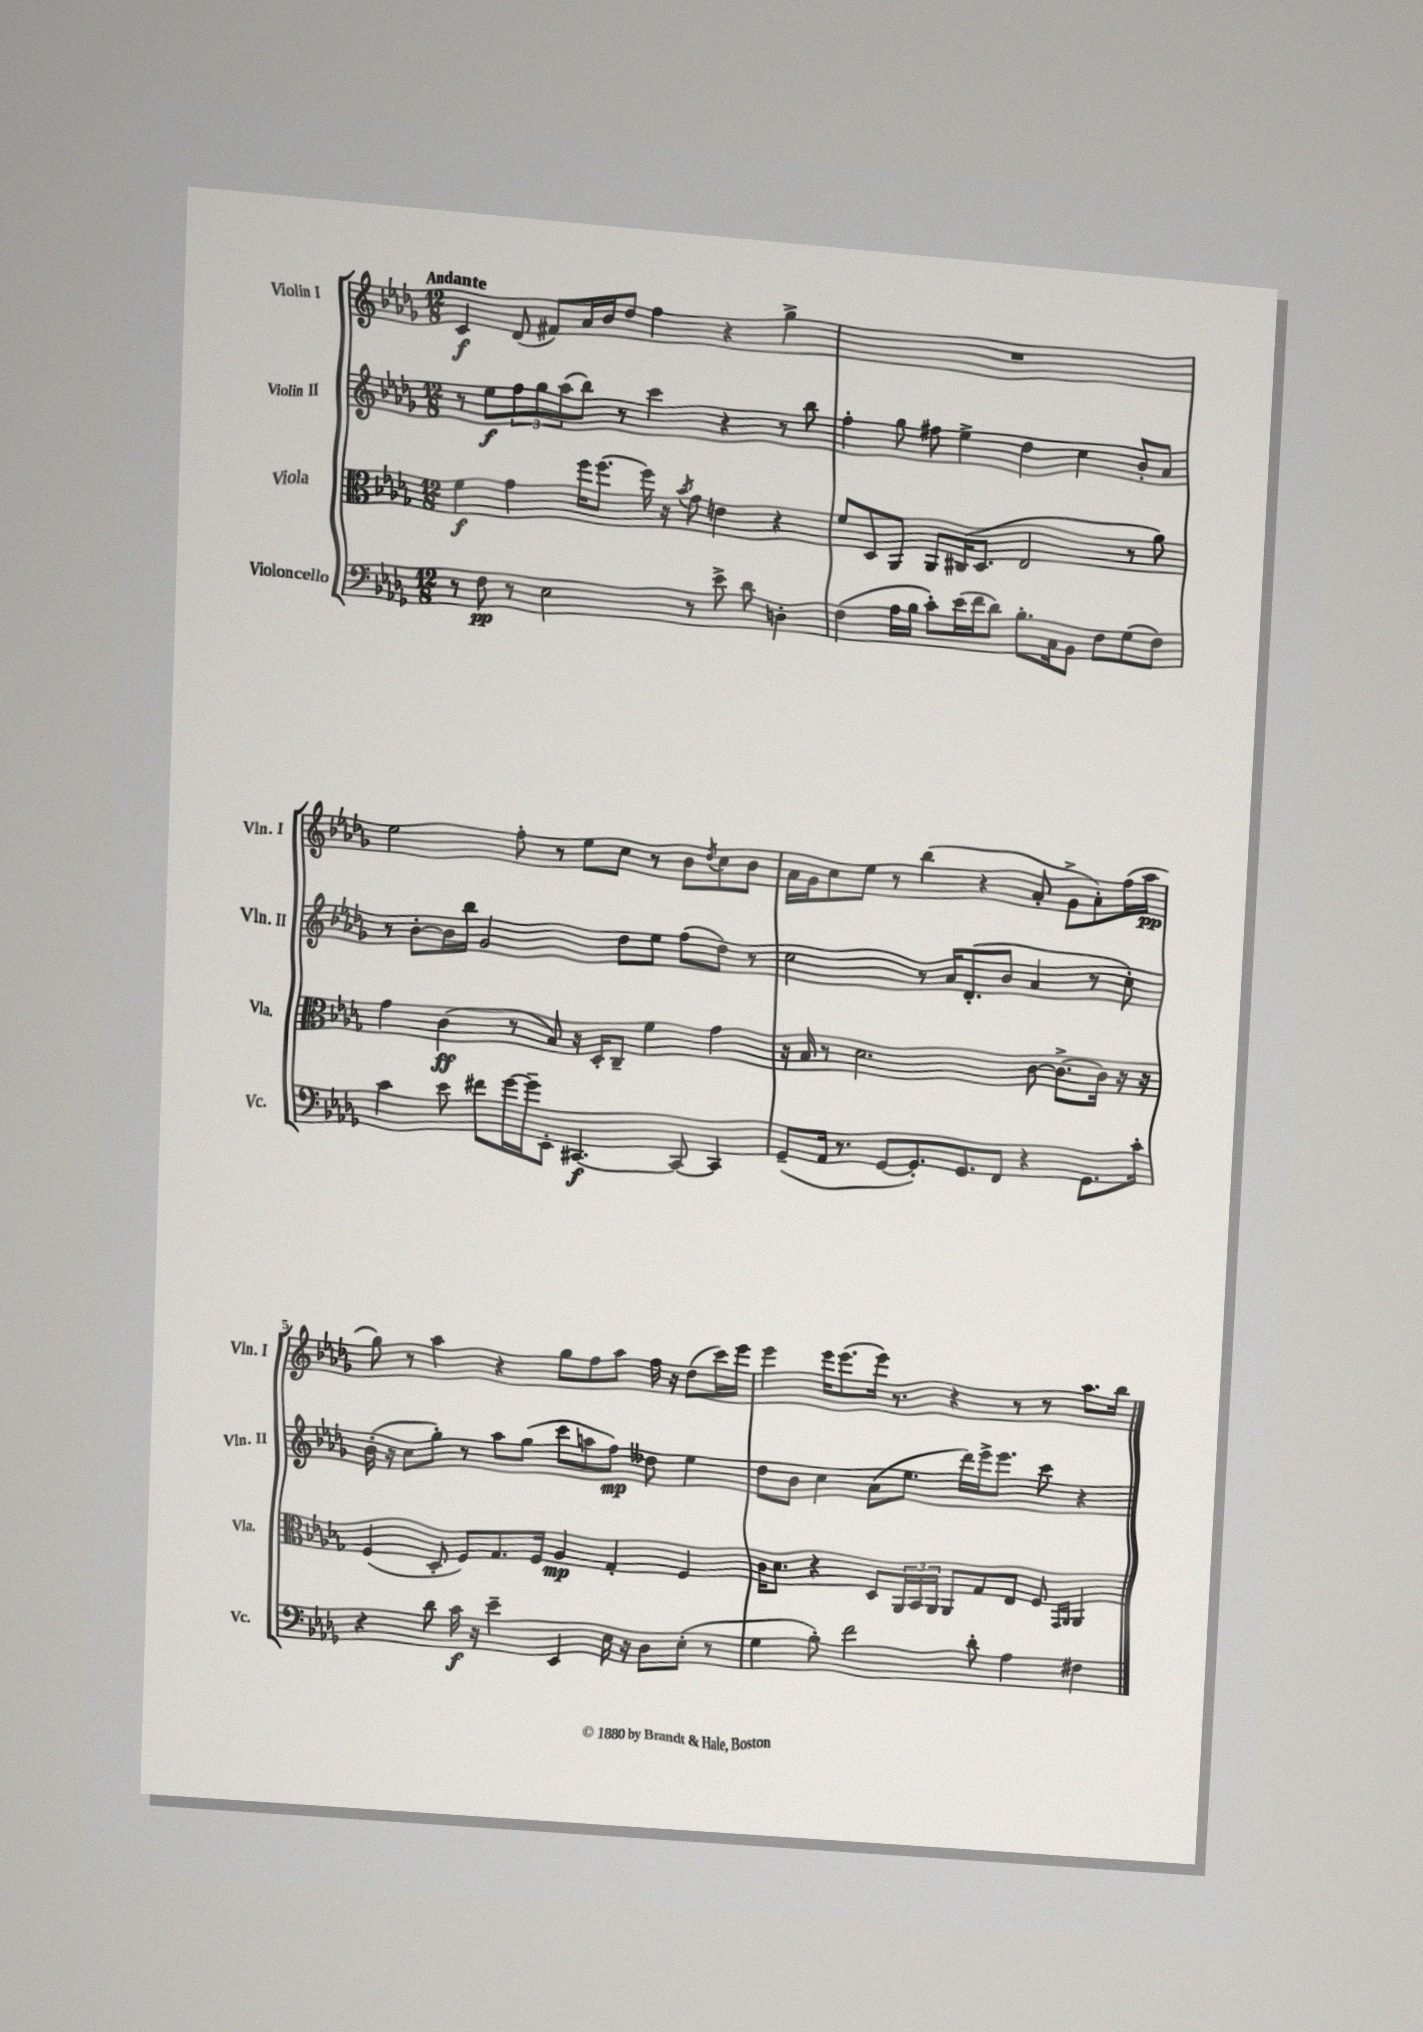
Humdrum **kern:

**kern	**kern	**kern	**kern
*staff4	*staff3	*staff2	*staff1
*clefF4	*clefC3	*clefG2	*clefG2
*k[b-e-a-d-g-]	*k[b-e-a-d-g-]	*k[b-e-a-d-g-]	*k[b-e-a-d-g-]
*M12/8	*M12/8	*M12/8	*M12/8
8r	4f	8r	4c
8F	.	8ee-	.
8r	4g-	12ff	(8d-
.	.	12gg-	.
2E-	.	.	8f#)
.	.	(12aa-	.
.	16ff	8bb-)	16a-
.	[8.ff	.	16b-
.	.	8r	8dd-
.	16ff]	4ccc	4ff
.	16r	.	.
.	8qb-	.	.
8r	8g-	.	.
8e-^	4e	4r	4r
8d-	.	.	.
4D'	4r	8r	4gg-^
.	.	8bb-	.
=	=	=	=
(4F	8f	4ff'	1.r
.	8D-	.	.
16A-	8AA-	8gg-	.
16B-	.	.	.
8c')	8AA-	8ff#	.
(16e-	(16C#	4ee-^	.
16f	8.D-	.	.
8d-)	.	.	.
8.B-'	2E-	4dd-	.
16C	.	.	.
8BB-	.	4cc	.
8F	.	.	.
(8G-	8r	8b-'	.
8F)	8a-)	8a-	.
=	=	=	=
4c	4g-	8r	2ee-
.	.	[8b-'	.
8e-	(4c	16b-]	.
.	.	16bb-	.
8f#	.	2g-	.
[16g-	8r	.	8ff'
16g-~]	.	.	.
8EE-'	8B-)	.	8r
[4.CC#	16r	.	8ee-
.	16D-'	.	.
.	8C~	8dd-	8cc
.	4f	8ee-	8r
8CC#_	.	(8ff	8b-
.	.	.	8qdd-
4CC#]	4g-	8dd-)	8cc
.	.	8r	8b-
=	=	=	=
(8GG-~	16r	2cc	16a-
.	16B-	.	16g-
16AA-	8r	.	8cc
8.r	.	.	.
.	2.d-	.	8ee-
[8GG-	.	.	8r
8.GG-'])	.	8r	(4bb-
.	.	16a-	.
8.GG-	.	(8.d-'	.
.	.	.	4r
8FF	.	8b-	.
4r	[8c	4a-	8a-'
.	8.c^_	.	8g-^
8.GG-	.	8r	8a-')
.	16c]	.	.
.	16r	8cc')	(16ff
16c'	16r	.	16aa-
=	=	=	=
4r	(4F	(16b-'	8gg-)
.	.	16r	.
.	.	8cc	8r
8d-	8D-'	8gg-')	4aa-
16c	8F)	8r	.
16r	.	.	.
4e-~	8.G-	8aa-	4r
.	.	(8gg-	.
.	16F	.	.
4EE-	4A-	8ccc	8gg-
.	.	8aa	8ff
16E-	4G-'	8ff)	8aa-
16r	.	.	.
8D-	.	8dd--	16ff
.	.	.	16r
(8E-'	4F	4ee-	(8dd-
8r	.	.	16ccc)
.	.	.	16eee-
=	=	=	=
4G-	16c	8dd-	4eee-
.	8.d-	.	.
.	.	8b-	.
8B-')	4r	4cc	16eee-
.	.	.	(8.eee-
2f	.	.	.
.	8D-	(8a-	16eee-)
.	.	.	8.r
.	24AA-	8.ee-	.
.	24BB-	.	.
.	24AA-	.	.
.	8AA-	.	4r
.	.	16ddd-)	.
8d-'	8G-	16eee-^	.
.	.	8.eee-	.
4A-	8E-	.	8r
.	8F	8ccc	8r
.	16qqGG-	.	.
.	16qqAA-	.	.
4F#	4AA-	4r	8.aa-
.	.	.	16bb-
==	==	==	==
*-	*-	*-	*-
